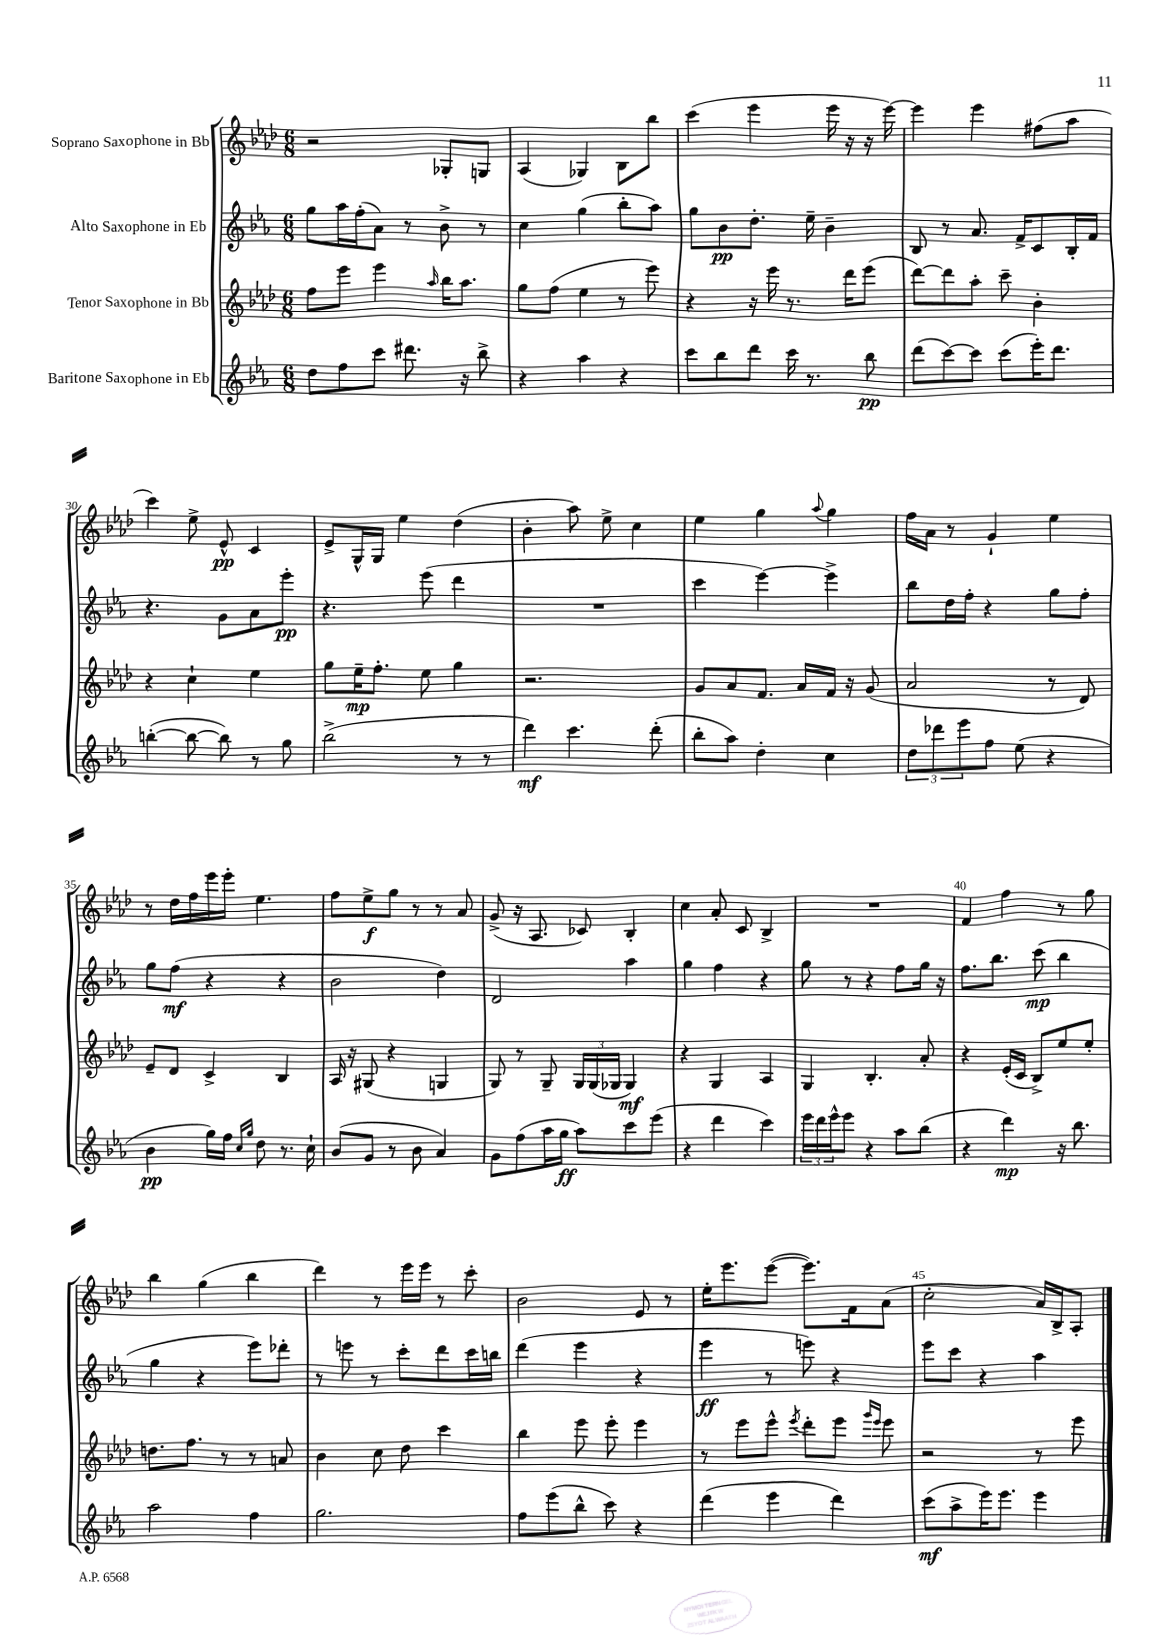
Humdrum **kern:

**kern	**dynam	**kern	**dynam	**kern	**dynam	**kern	**dynam
*part4	*part4	*part3	*part3	*part2	*part2	*part1	*part1
*staff4	*staff4	*staff3	*staff3	*staff2	*staff2	*staff1	*staff1
*I"Baritone Saxophone in Eb	*	*I"Tenor Saxophone in Bb	*	*I"Alto Saxophone in Eb	*	*I"Soprano Saxophone in Bb	*
*clefG2	*	*clefG2	*	*clefG2	*	*clefG2	*
*k[b-e-a-]	*	*k[b-e-a-d-]	*	*k[b-e-a-]	*	*k[b-e-a-d-]	*
*M6/8	*	*M6/8	*	*M6/8	*	*M6/8	*
=26	=26	=26	=26	=26	=26	=26	=26
8dd\L	.	8ff\L	.	8gg\L	.	2r	.
8ff\	.	8eee-\J	.	16aa-\L	.	.	.
.	.	.	.	(16ff'\J	.	.	.
8ccc\J	.	4eee-\	.	8a-\J)	.	.	.
8.ddd#X\	.	.	.	8r	.	.	.
.	.	16qqaa-/	.	.	.	.	.
.	.	16bb-\KL	.	8b-^\	.	8G-X'/L	.
16r	.	8.aa-\J	.	.	.	.	.
8bb-^\	.	.	.	8r	.	8Gn/J	.
=27	=27	=27	=27	=27	=27	=27	=27
4r	.	8gg\L	.	4cc\	.	(4A-/	.
.	.	(8ff\J	.	.	.	.	.
4aa-\	.	4ee-\	.	(4gg\	.	4G-X/)	.
4r	.	8r	.	8bb-'\L	.	8B-\L	.
.	.	8eee-\)	.	8aa-\J)	.	8bb-\J	.
=28	=28	=28	=28	=28	=28	=28	=28
8ccc\L	.	4r	.	8gg\L	.	(4ccc\	.
8bb-\	.	.	.	8b-\	pp	.	.
8ddd\J	.	16r	.	8.dd'\J	.	4eee-\	.
.	.	16eee-\	.	.	.	.	.
16ccc\	.	8.r	.	.	.	.	.
8.r	.	.	.	16ee-~\	.	.	.
.	.	.	.	4b-~\	.	16eee-\	.
.	.	16ddd-\KL	.	.	.	16r	.
8bb-\	pp	(8eee-\J	.	.	.	16r	.
.	.	.	.	.	.	[16eee-\)	.
=29	=29	=29	=29	=29	=29	=29	=29
(8ddd\L	.	[8ddd-\L)	.	8B-/	.	4eee-\]	.
[8ccc\)	.	8ddd-\]	.	8r	.	.	.
8ccc\J]	.	8aa-'\J	.	8.a-/	.	4eee-\	.
(8ccc\L	.	8ccc~\	.	.	.	.	.
.	.	.	.	16f^/KL	.	.	.
16eee-'\K)	.	4b-'\	.	8c/	.	(8ff#X\L	.
8.ddd\J	.	.	.	.	.	.	.
.	.	.	.	16B-'/L	.	8aa-\J	.
.	.	.	.	16f/JJ	.	.	.
!!LO:LB:g=z
=30	=30	=30	=30	=30	=30	=30	=30
([4bbn'\	.	4r	.	4.r	.	4ccc\)	.
8bb\_	.	4cc`\	.	.	.	8ee-^\	.
8bb\])	.	.	.	8g\L	.	8e-^^/	pp
8r	.	4ee-\	.	8a-\	.	4c/	.
8gg\	.	.	.	8eee-'\J	pp	.	.
=31	=31	=31	=31	=31	=31	=31	=31
(2bb-^\	.	8gg\L	.	4.r	.	8e-^/L	.
.	.	16ee-~\K	mp	.	.	16G^^/L	.
.	.	8.ff'\J	.	.	.	16G/JJ	.
.	.	.	.	.	.	4ee-\	.
.	.	8ee-\	.	(8eee-\	.	.	.
8r	.	4gg\	.	4ddd\	.	(4dd-\	.
8r	.	.	.	.	.	.	.
=32	=32	=32	=32	=32	=32	=32	=32
4ddd\)	mf	2.r	.	2.r	.	4b-'\	.
4.ccc\	.	.	.	.	.	8aa-\)	.
.	.	.	.	.	.	8ee-^\	.
.	.	.	.	.	.	4cc\	.
(8ddd'\	.	.	.	.	.	.	.
=33	=33	=33	=33	=33	=33	=33	=33
8bb-'\L	.	8g/L	.	4ccc\	.	4ee-\	.
8aa-\J)	.	8a-/	.	.	.	.	.
4dd'\	.	8.f/J	.	[4eee-\)	.	4gg\	.
.	.	16a-/LL	.	.	.	.	.
.	.	.	.	.	.	8qqaa-/	.
4cc\	.	16f/JJ	.	4eee-^\]	.	4gg\	.
.	.	16r	.	.	.	.	.
.	.	(8g/	.	.	.	.	.
=34	=34	=34	=34	=34	=34	=34	=34
12dd\L	.	2a-/	.	8bb-\L	.	16ff\LL	.
.	.	.	.	.	.	16a-\JJ	.
12ddd-X\	.	.	.	.	.	.	.
.	.	.	.	16dd\L	.	8r	.
12eee-\	.	.	.	.	.	.	.
.	.	.	.	16ff'\JJ	.	.	.
8ff\J	.	.	.	4r	.	4g`/	.
(8ee-\	.	.	.	.	.	.	.
4r	.	8r	.	8gg\L	.	4ee-\	.
.	.	8d-/)	.	8ff'\J	.	.	.
!!LO:LB:g=z
=35	=35	=35	=35	=35	=35	=35	=35
4b-\	pp	8e-~/L	.	8gg\L	.	8r	.
.	.	8d-/J	.	(8ff\J	mf	16dd-\LL	.
.	.	.	.	.	.	16ff\	.
16gg\LL)	.	4c^/	.	4r	.	16eee-\	.
16ff\JJ	.	.	.	.	.	16eee-'\JJ	.
16qqcc/LL	.	.	.	.	.	.	.
16qqgg/JJ	.	.	.	.	.	.	.
8dd\	.	.	.	.	.	4.ee-\	.
8.r	.	4B-/	.	4r	.	.	.
16cc`\	.	.	.	.	.	.	.
=36	=36	=36	=36	=36	=36	=36	=36
(8b-/L	.	16A-/	.	2b-\	.	8ff\L	.
.	.	16r	.	.	.	.	.
8g/J	.	(8G#X/	.	.	.	8ee-^\	f
8r	.	4r	.	.	.	8gg\J	.
8b-\	.	.	.	.	.	8r	.
4a-/)	.	4Gn/	.	4dd\)	.	8r	.
.	.	.	.	.	.	8a-/	.
=37	=37	=37	=37	=37	=37	=37	=37
8g\L	.	8G/)	.	2d/	.	(8g^/	.
(8ff\	.	8r	.	.	.	16r	.
.	.	.	.	.	.	8.A-/	.
16aa-\L	.	8G~/	.	.	.	.	.
16gg\JJ	ff	.	.	.	.	.	.
8aa-\L)	.	24G/LL	.	.	.	8c-X/)	.
.	.	(24G/	.	.	.	.	.
.	.	24G-X/JJ	.	.	.	.	.
8ccc\	.	4G-/)	mf	4aa-\	.	4B-'/	.
(8eee-\J	.	.	.	.	.	.	.
=38	=38	=38	=38	=38	=38	=38	=38
4r	.	4r	.	4gg\	.	4cc\	.
4ddd\	.	4G/	.	4ff\	.	8a-'/	.
.	.	.	.	.	.	8c/	.
4ccc\)	.	4A-/	.	4r	.	4B-^/	.
=39	=39	=39	=39	=39	=39	=39	=39
24eee-\LL	.	4G/	.	8gg\	.	2.r	.
24ddd\	.	.	.	.	.	.	.
24eee-^^\J	.	.	.	.	.	.	.
8eee-\J	.	.	.	8r	.	.	.
4r	.	4.B-'/	.	4r	.	.	.
8aa-\L	.	.	.	8ff\L	.	.	.
(8bb-\J	.	8a-'/	.	16gg\Jk	.	.	.
.	.	.	.	16r	.	.	.
=40	=40	=40	=40	=40	=40	=40	=40
4r	.	4r	.	8.ff\L	.	4f/	.
.	.	.	.	8.bb-\J	.	.	.
4ddd\)	mp	(16e-'/LL	.	.	.	4ff\	.
.	.	16c/JJ	.	.	.	.	.
.	.	8B-^/L)	.	(8ccc\	mp	.	.
16r	.	8ee-/	.	4bb-\	.	8r	.
8.bb-\	.	.	.	.	.	.	.
.	.	8ee-'/J	.	.	.	8gg\	.
!!LO:LB:g=z
=41	=41	=41	=41	=41	=41	=41	=41
2aa-\	.	8.ddn\L	.	4gg\	.	4bb-\	.
.	.	8.ff\J	.	.	.	.	.
.	.	.	.	4r	.	(4gg\	.
.	.	8r	.	.	.	.	.
4ff\	.	8r	.	8eee-\L)	.	4bb-\	.
.	.	8an/	.	8ddd-X'\J	.	.	.
=42	=42	=42	=42	=42	=42	=42	=42
2.gg\	.	4b-\	.	8r	.	4ddd-\)	.
.	.	.	.	8eeen\	.	.	.
.	.	8cc\	.	8r	.	8r	.
.	.	8dd-\	.	8ccc'\L	.	16eee-\LL	.
.	.	.	.	.	.	16eee-\JJ	.
.	.	4ccc\	.	8ddd\	.	8r	.
.	.	.	.	16ccc\L	.	8ccc'\	.
.	.	.	.	16bbn\JJ	.	.	.
=43	=43	=43	=43	=43	=43	=43	=43
8ff\L	.	4bb-\	.	(4ddd\	.	2b-\	.
(8eee-\	.	.	.	.	.	.	.
8bb-^^\J	.	8eee-\	.	4eee-\	.	.	.
8ccc\)	.	8eee-'\	.	.	.	.	.
4r	.	4eee-\	.	4r	.	8e-/	.
.	.	.	.	.	.	8r	.
=44	=44	=44	=44	=44	=44	=44	=44
(4ddd\	.	8r	.	4eee-\	ff	16ee-'\KL	.
.	.	.	.	.	.	8.eee-\	.
.	.	8eee-\L	.	.	.	.	.
4eee-\	.	8eee-^^\J	.	8r	.	([8eee-\J	.
.	.	8qeee-/	.	.	.	.	.
.	.	8ddd-'\L	.	8eeen\)	.	8.eee-\L])	.
4ddd\)	.	8eee-\J	.	4r	.	.	.
.	.	.	.	.	.	16f\k	.
.	.	16qqggg/LL	.	.	.	.	.
.	.	16qqeee-/JJ	.	.	.	.	.
.	.	8eee-\	.	.	.	(8a-\J	.
=45	=45	=45	=45	=45	=45	=45	=45
(8ccc\L	mf	2r	.	8eee-\L	.	2cc'\	.
8aa-^\	.	.	.	8ccc\J	.	.	.
16eee-\K)	.	.	.	4r	.	.	.
8.eee-\J	.	.	.	.	.	.	.
4eee-\	.	8r	.	4aa-\	.	16a-/LL)	.
.	.	.	.	.	.	16B-^/J	.
.	.	8eee-\	.	.	.	8A-'/J	.
==	==	==	==	==	==	==	==
*-	*-	*-	*-	*-	*-	*-	*-
